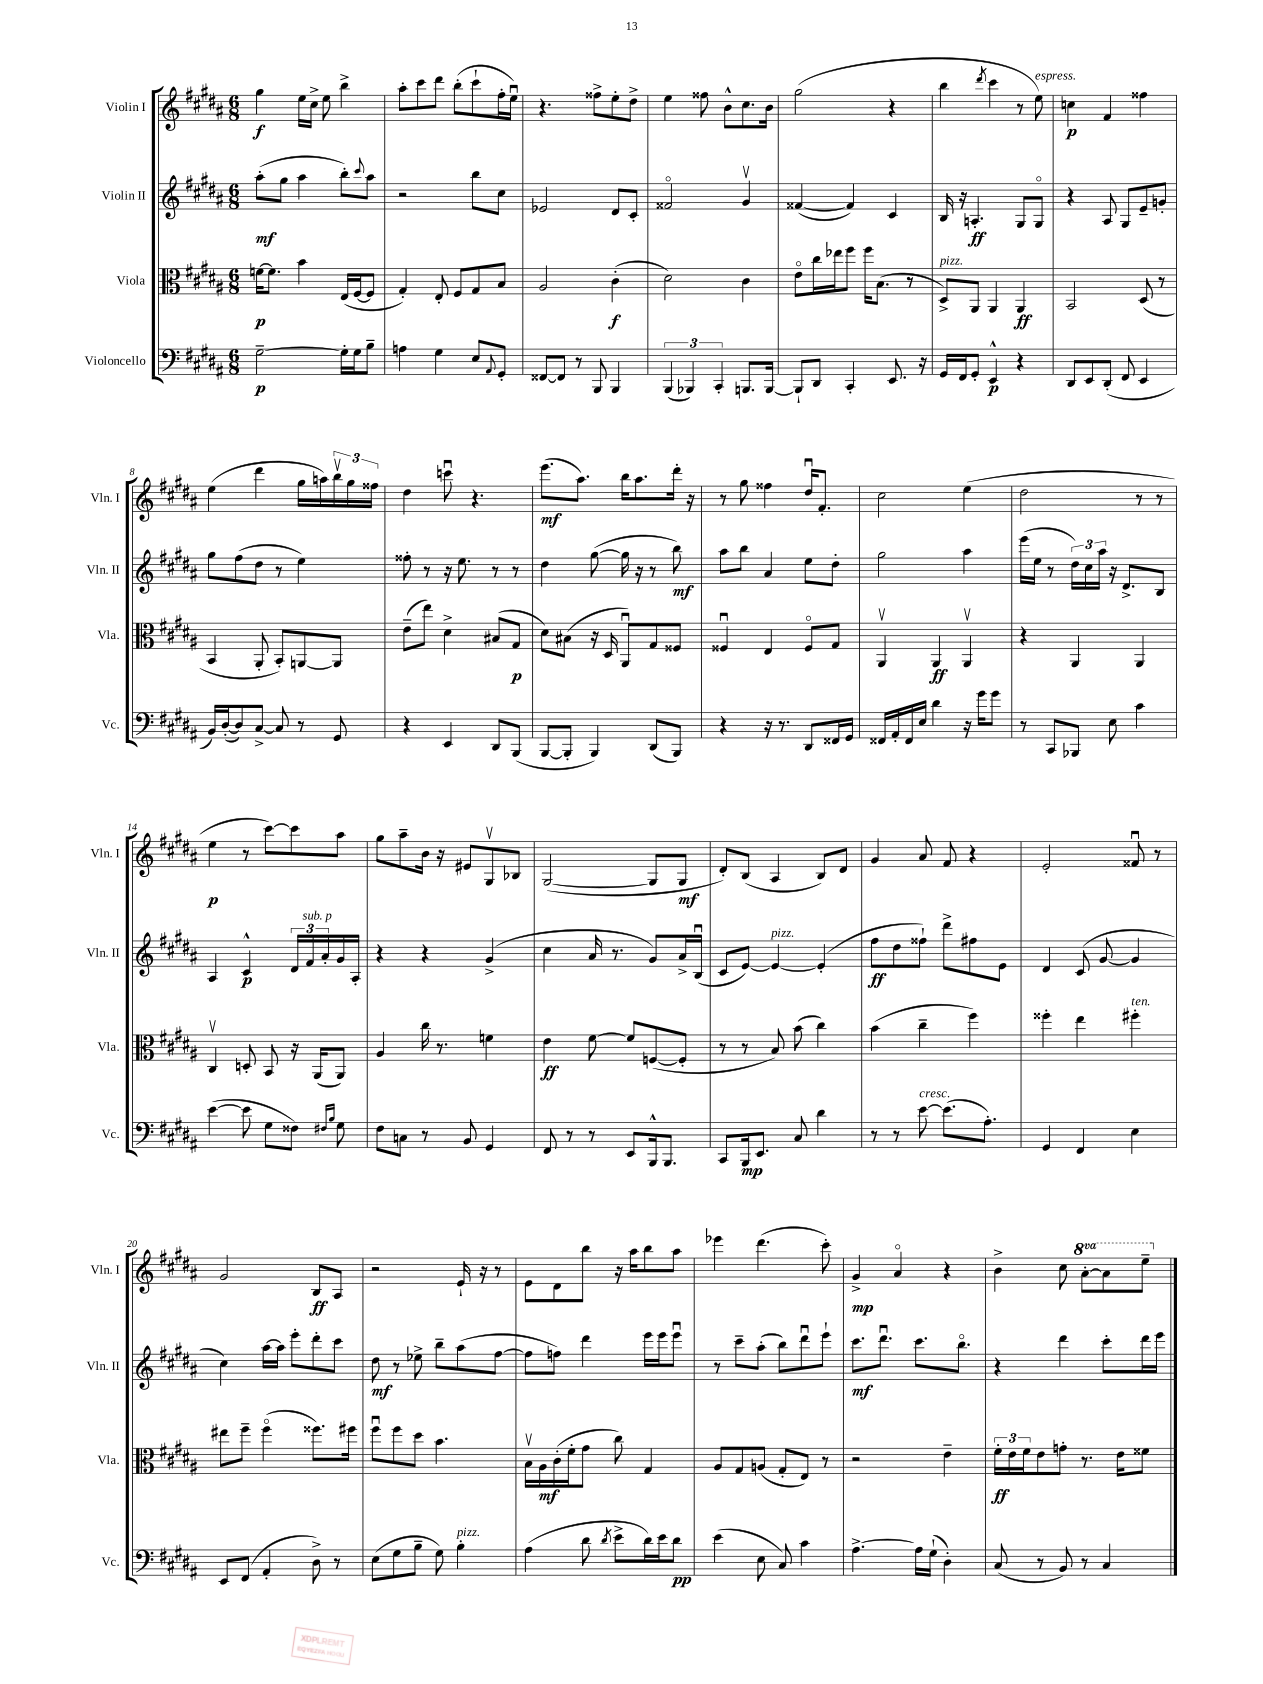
<<
\new StaffGroup <<
\new Staff = "s0" \with { instrumentName = "Violin I" shortInstrumentName = "Vln. I" } {
    \clef treble \key b \major \numericTimeSignature \time 6/8 \set Staff.ottavationMarkups = #ottavation-simple-ordinals
    gis''4\f e''16 cis''16-> e''8 b''4-> |
    ais''8-. cis'''8 dis'''8 b''8-.( cis'''8-! fis''16-. e''16\downbow) |
    r4. fisis''8-> e''8-. dis''8-> |
    e''4 fisis''8 b'8-^ cis''8. b'16 |
    gis''2( r4 |
    b''4 \acciaccatura { dis'''8 } cis'''4 r8 e''8^\markup { \italic "espress." }) |
    c''4\p fis'4 fisis''4 |
    e''4( dis'''4 gis''16 a''16) \tuplet 3/2 { b''16\upbow gis''16 fisis''16 } |
    dis''4 c'''8\downbow r4. |
    e'''8.\mf( ais''8.) b''16 ais''8. dis'''16-. r16 |
    r8 gis''8 fisis''4 dis''16\downbow fis'8.-. |
    cis''2 e''4( |
    dis''2 r8 r8 |
    e''4\p r8 cis'''8~) cis'''8 ais''8 |
    gis''8 ais''8-- b'16 r16 eis'8 gis8\upbow bes8 |
    gis2~( gis8 gis8\mf |
    dis'8-.) b8( ais4 b8) dis'8 |
    gis'4 ais'8 fis'8 r4 |
    e'2-. fisis'8\downbow r8 |
    gis'2 b8\ff ais8 |
    r2 e'16-! r16 r8 |
    e'8 dis'8 b''8 r16 ais''16 b''8 ais''8 |
    ees'''4 dis'''4.( cis'''8-.) |
    gis'4->\mp ais'4\flageolet r4 |
    b'4-> cis''8 \ottava #1 ais''8~-. ais''8 e'''8-- \ottava #0 \bar "|." |
}
\new Staff = "s1" \with { instrumentName = "Violin II" shortInstrumentName = "Vln. II" } {
    \clef treble \key b \major \numericTimeSignature \time 6/8
    ais''8-.\mf( gis''8 ais''4 b''8-.) \appoggiatura { cis'''8 } ais''8 |
    r2 b''8 cis''8 |
    ees'2 dis'8 cis'8-. |
    fisis'2\flageolet gis'4\upbow |
    fisis'4~( fisis'4) cis'4 |
    b16 r16 a4.-.\ff gis8 gis8\flageolet |
    r4 ais8 gis8 e'8-- g'8-. |
    gis''8 fis''8( dis''8 r8 e''4) |
    fisis''8-. r8 r16 e''8. r8 r8 |
    dis''4 gis''8~( gis''16 r16 r8 b''8\mf) |
    ais''8 b''8 ais'4 e''8 dis''8-. |
    gis''2 ais''4 |
    e'''16( e''16 r8 \tuplet 3/2 { dis''16) cis''16 ais''16 } r16 dis'8.-> b8 |
    ais4 cis'4-^\p \tuplet 3/2 { dis'16 fis'16^\markup { \italic "sub. p" } ais'16-. } gis'16 ais16-. |
    r4 r4 gis'4->( |
    cis''4 ais'16 r8. gis'8) ais'16-> b16\downbow( |
    cis'8 e'8~) e'4~^\markup { \italic "pizz." } e'4-.( |
    fis''8\ff dis''8 fisis''8-!) dis'''8-> fis''8 e'8 |
    dis'4 cis'8( gis'8~ gis'4 |
    cis''4) ais''16~ ais''16 e'''8-. dis'''8-. cis'''8 |
    dis''8\mf r8 ees''8-> b''8-- ais''8( fis''8~ |
    fis''8 f''8) dis'''4 e'''16 e'''16 e'''8\downbow |
    r8 cis'''8-- ais''8-.( b''8) dis'''8\downbow e'''8-! |
    cis'''8.\mf dis'''8.\downbow cis'''8. b''8.\flageolet |
    r4 dis'''4 cis'''8-. dis'''16 e'''16 \bar "|." |
}
\new Staff = "s2" \with { instrumentName = "Viola" shortInstrumentName = "Vla." } {
    \clef alto \key b \major \numericTimeSignature \time 6/8
    f'16~\p f'8. b'4 e16( fis16~ fis8 |
    gis4-.) e8-. fis8 gis8 b8 |
    ais2 cis'4-.\f( |
    dis'2) cis'4 |
    e'8\flageolet cis''16 ees''16 fis''8 fis''16 b8.( r8 |
    dis8->^\markup { \italic "pizz." }) ais,8 ais,4 ais,4\ff |
    b,2 dis8( r8 |
    b,4 ais,8-. b,8-.) a,8~ a,8 |
    e'8--( e''8) dis'4-> bis8( gis8\p |
    dis'8) bis8( r16 dis16 ais,8\downbow) gis8 fisis8 |
    fisis4\downbow e4 fisis8\flageolet gis8 |
    ais,4\upbow ais,4\ff ais,4\upbow |
    r4 ais,4 ais,4 |
    cis4\upbow d8-. b,8 r16 ais,16( ais,8) |
    ais4 cis''16 r8. f'4 |
    e'4\ff fis'8~ fis'8 f8~( f8-. |
    r8 r8 b8) b'8( cis''4) |
    b'4( cis''4-- fis''4) |
    fisis''4-. e''4 fis''4-.^\markup { \italic "ten." } |
    eis''8 fis''8-- fis''4\flageolet( fisis''8.) fis''16 |
    fis''8\downbow fis''8 dis''8 b'4. |
    b16\upbow ais16\mf cis'16-.( fis'16-. gis'8 cis''8) gis4 |
    ais8 gis8 a8( gis8-. e8) r8 |
    r2 e'4-- |
    \tuplet 3/2 { fis'16-.\ff e'16 fis'16 } e'8 g'8-. r8. e'16 fisis'8 \bar "|." |
}
\new Staff = "s3" \with { instrumentName = "Violoncello" shortInstrumentName = "Vc." } {
    \clef bass \key b \major \numericTimeSignature \time 6/8
    gis2~--\p gis16-. gis16 b8-- |
    a4 gis4 e8 \appoggiatura { ais,8 } gis,8-. |
    fisis,8~ fisis,8 r8 b,,8 b,,4 |
    \tuplet 3/2 { b,,4( bes,,4) cis,4-. } b,,8. b,,16~ |
    b,,8-! dis,8 cis,4-. e,8. r16 |
    gis,16 fis,16 gis,8-. e,4-^\p r4 |
    dis,8 e,8 dis,8-.( fis,8 e,4 |
    b,16) dis16~-.( dis8) cis8~-> cis8 r8 gis,8 |
    r4 e,4 dis,8 b,,8( |
    b,,8~ b,,8-. b,,4) dis,8( b,,8) |
    r4 r16 r8. dis,8 fisis,16 gis,16 |
    fisis,16 ais,16-. fisis,16 e16 dis'4 r16 gis'16 gis'8 |
    r8 cis,8 bes,,8 e8 cis'4 |
    e'4~( e'8 gis8 fisis8) \grace { fis16 b16 } gis8 |
    fis8 c8 r8 b,8 gis,4 |
    fis,8 r8 r8 e,8 b,,16-^ b,,8. |
    cis,8 b,,16\mp e,8. cis8 dis'4 |
    r8 r8 e'8~^\markup { \italic "cresc." } e'8.( ais8.-.) |
    gis,4 fis,4 e4 |
    e,8 fis,8( ais,4-. dis8->) r8 |
    e8( gis8 b8-- gis8) b4-.^\markup { \italic "pizz." } |
    ais4( dis'8 \acciaccatura { dis'8 } e'8-> dis'16) e'16 dis'8\pp |
    e'4( e8 cis8) cis'4 |
    ais4.~-> ais16 gis16-!( dis4-.) |
    cis8( r8 b,8) r8 cis4 \bar "|." |
}
>>
>>
